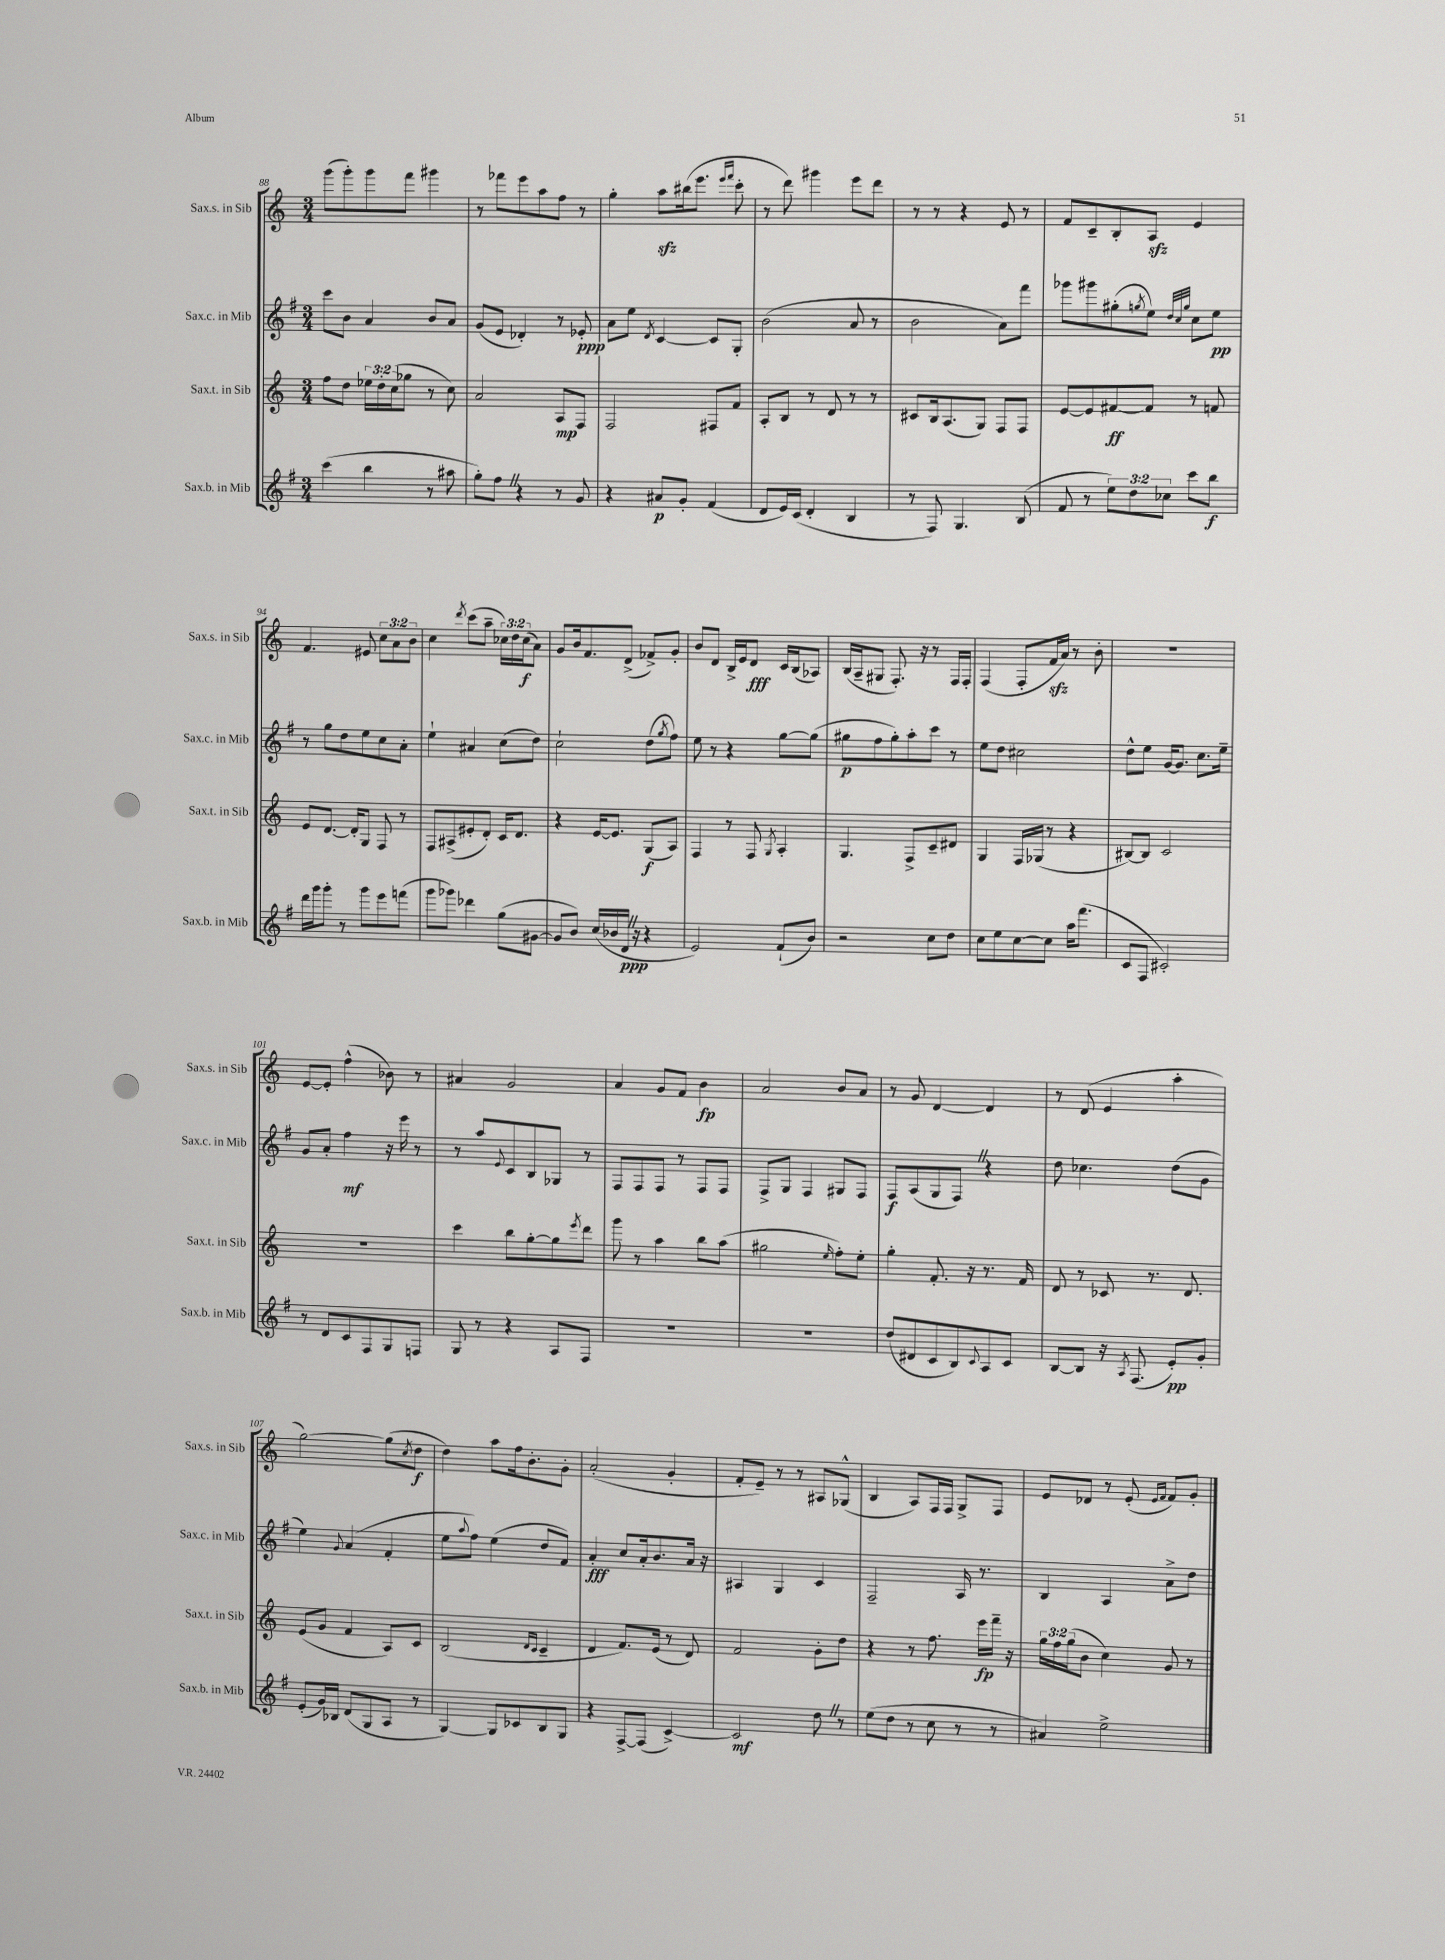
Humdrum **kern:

**kern	**kern	**kern	**kern
*staff4	*staff3	*staff2	*staff1
*clefG2	*clefG2	*clefG2	*clefG2
*k[f#]	*k[]	*k[f#]	*k[]
*M3/4	*M3/4	*M3/4	*M3/4
(4ccc\	8ff\L	8ccc\L	(8ggg\L
.	8dd\J	8b\J	8ggg'\)
4bb\	24ee-\LL	4a/	8ggg\
.	24dd'\	.	.
.	(24cc\J	.	.
.	8gg-\J	.	8fff\J
8r	8r	8b/L	4ggg#\
8aa#\	8cc\)	8a/J	.
=	=	=	=
8gg'\L)	2a/	(8g/L	8r
8ff#\J	.	8e/J	8fff-\L
4r	.	4d-'/)	8eee\
.	.	.	8aa\
8r	8A/L	8r	8ff\J
8g/	8F/J	8e-'/	8r
=	=	=	=
4r	2F/	8a\L	4gg'\
.	.	8ee\J	.
.	.	8qd/	.
8a#/L	.	[4c/	8aa\L
8g'/J	.	.	(16bb#\k
.	.	.	8.eee\J
(4f#/	8F#/L	8c/]L	.
.	.	.	16qqeee/LL
.	.	.	16qqfff/JJ
.	8f/J	8G'/J	8ccc'\
=	=	=	=
8d/L	8A'/L	(2b\	8r
16e/L)	8B/J	.	8ddd\)
(16c/JJ	.	.	.
4d'/	8r	.	4ggg#\
.	8d/	.	.
4B/	8r	8a/	8eee\L
.	8r	8r	8ddd\J
=	=	=	=
8r	8c#/L	2b\	8r
8F#/)	16B/k	.	8r
.	(8.A/	.	.
4.G/	.	.	4r
.	8G/J)	.	.
.	8F/L	8a\L)	8e/
(8B/	8F/J	8fff#\J	8r
=	=	=	=
8f#/	[8e/L	8ggg-\L	8f/L
8r	8e/]	8ggg#\	8c~/
12ee\L)	[8f#/	(8gg#'\	8B'/
12dd\	.	.	.
.	.	8qgg/	.
.	8f#/]J	8ee\J)	8A/J
12cc-\J	.	.	.
.	.	32qqdd/LLL	.
.	.	32qqcc/	.
.	.	32qqgg/JJJ	.
8ccc\L	8r	8cc\L	4e/
8bb\J	8f/	8ee\J	.
=	=	=	=
16ddd\LL	8e/L	8r	4.f/
16ggg\J	.	.	.
8ggg'\J	[8.d/J	8gg\L	.
8r	.	8dd\	.
.	16d'/]LK	.	.
8ggg\L	8G/J	8ee\	8e#/
8eee\	8F/	8cc\	12cc\L
.	.	.	12a\
(8fff\J	8r	8a'\J	.
.	.	.	12b\J
=	=	=	=
8ggg\L	8F/L	4ee`\	4cc\
8ggg-\J)	(8A#^/	.	.
.	.	.	8qddd/
4ddd-\	8e#'/	4a#/	(8ccc\L
.	8d'/J)	.	8aa~\J
(8gg\L	16c/LK	(8cc\L	24cc-\LL)
.	.	.	24dd\
.	8.d/J	.	.
.	.	.	(24cc-\J
[8g#\J	.	8dd\J)	8a\J)
=	=	=	=
8g#/]L	4r	2cc`\	8g/L
8b/J)	.	.	16b/k
.	.	.	8.f/
(16cc/LL	[16e/LK	.	.
16b-/	8.e/]J	.	.
16d/JJ	.	.	(8d^/J
16r	.	.	.
4r	(8G/L	(8dd\L	8f-^/L)
.	.	8qgg/	.
.	8A/J)	8ff#\J)	8g'/J
=	=	=	=
2e/)	4F/	8ee\	8b/L
.	.	8r	8d/J
.	8r	4r	16B^/LL
.	.	.	16e/J
.	8F/	.	8d/J
.	8qG/	.	.
(8f#`/L	4A'/	[8gg\L	16c/LL
.	.	.	(16B/J
8b/J)	.	(8gg\]J	8A-/J)
=	=	=	=
2r	4.G/	8gg#\L	(16B/LL
.	.	.	16A~/J
.	.	8ff#\	8G#/J
.	.	8gg#'\)	8.F'/)
.	8F^/L	8aa'\	.
.	.	.	16r
8cc\L	8c~/	8ccc\J	8r
8dd\J	8d#/J	8r	16F/LL
.	.	.	16F'/JJ
=	=	=	=
8cc\L	4G/	8ee\L	(4F/
8ee\	.	8dd\J	.
[8cc\	16F/LL	2cc#\	8F'/L
.	(16G-/JJ	.	.
8cc\]J	8r	.	16f/L
.	.	.	16a/JJ)
16aa\LK	4r	.	8r
(8.fff#\J	.	.	.
.	.	.	8b'\
=	=	=	=
8c/L	[8B#/L)	8dd^^\L	2.r
8F#/J	8B#/]J	8ee\J	.
2c#'/)	2c/	[16g/LK	.
.	.	8.g/]J	.
.	.	8.cc\L	.
.	.	16ee~\Jk	.
=	=	=	=
8r	2.r	8g/L	[8e/L
8d/L	.	8a'/J	8e'/]J
8c/	.	4ff#\	(4ff^^\
8F#/	.	.	.
8G/	.	16r	8b-\)
.	.	16eee\	.
8F/J	.	8r	8r
=	=	=	=
8G/	4ccc\	8r	4a#/
8r	.	8aa/L	.
.	.	8qqe/	.
4r	8bb\L	8c/	2g/
.	[8gg'\	8B/	.
8A/L	8gg\]	8G-/J	.
.	8qeee/	.	.
8F#/J	8ddd\J	8r	.
=	=	=	=
2.r	8ggg\	8F#/L	4a/
.	8r	8F#/	.
.	4aa\	8F#/J	8g/L
.	.	8r	8f/J
.	8bb\L	8F#/L	4b\
.	(8aa\J	8F#/J	.
=	=	=	=
2.r	2gg#\	8F#^/L	2a/
.	.	8G/J	.
.	.	4F#/	.
.	16qqee/	.	.
.	8ff'\L)	8G#/L	8b/L
.	8ee'\J	8F#/J	8a/J
=	=	=	=
(8dd/L	4gg'\	8F#/L	8r
8d#/	.	(8A/	8g/
8c/	8.f'/	8G/	[4d/
8B/)	.	8F#/J)	.
.	16r	.	.
8qqc/	.	.	.
8A/	8.r	4r	4d/]
8c/J	.	.	.
.	16f/	.	.
=	=	=	=
[8B/L	8d/	8dd\	8r
8B/]J	8r	4.cc-\	(8d/
16r	8c-/	.	4e/
8qA/	.	.	.
(8.F#/	.	.	.
.	8.r	.	.
8e'/L)	.	(8dd\L	4aa'\
.	8.d/	.	.
8g'/J	.	8g\J	.
=	=	=	=
(8e'/L	(8e/L	4ee\)	[2gg\)
16g/L)	8g/J	.	.
16B-/JJ	.	.	.
.	.	8qqg/	.
(8d/L	4f/	(4a/	.
8G/	.	.	.
8A/J	8A/L)	4f#'/	(8gg\]L
.	.	.	8qcc/
8r	8c/J	.	8dd\J
=	=	=	=
[4G/)	(2B/	8ee\L	4dd\)
.	.	8qqaa/	.
.	.	8ff#\J)	.
8G/]L	.	(4ee\	8aa\L
8c-/	.	.	16ff\k
.	.	.	8.b'\
.	16qqd/LL	.	.
.	16qqc/JJ	.	.
8B/	4c~/	8dd/L	.
8G/J	.	8f#/J)	8g'\J
=	=	=	=
4r	4d/	4a'/	(2a'/
[8F#^/L	8.f/L)	8cc/L	.
(8F#/]J	.	16a'/k	.
.	(16e/Jk	8.b/	.
[4c^/)	8r	.	4g'/
.	8d/)	16a/Jk	.
.	.	16r	.
=	=	=	=
2c/]	2f/	4A#/	8f'/L
.	.	.	8e~/J)
.	.	4G/	8r
.	.	.	8r
8dd\	8g'\L	4c/	8A#/L
8r	8dd\J	.	(8G-^^/J
=	=	=	=
(8ee\L	4r	2F#~/	4B/
8dd\J	.	.	.
8r	8r	.	8A/L)
8cc\	8.ff\	.	16F/L
.	.	.	16F/JJ
8r	.	16A/	8G^/L
.	16eee\LL	8.r	.
8r	16fff~\JJ	.	8F/J
.	16r	.	.
=	=	=	=
4a#/)	24gg\LL	4B/	8e/L
.	24ff\	.	.
.	(24gg\J	.	.
.	8b\J	.	8d-/J
2ee^\	4cc\)	4A/	8r
.	.	.	(8e'/
.	.	.	16qqe/LL
.	.	.	16qqf/JJ
.	8g/	8a^\L	8f/L)
.	8r	8dd\J	8g'/J
==	==	==	==
*-	*-	*-	*-
